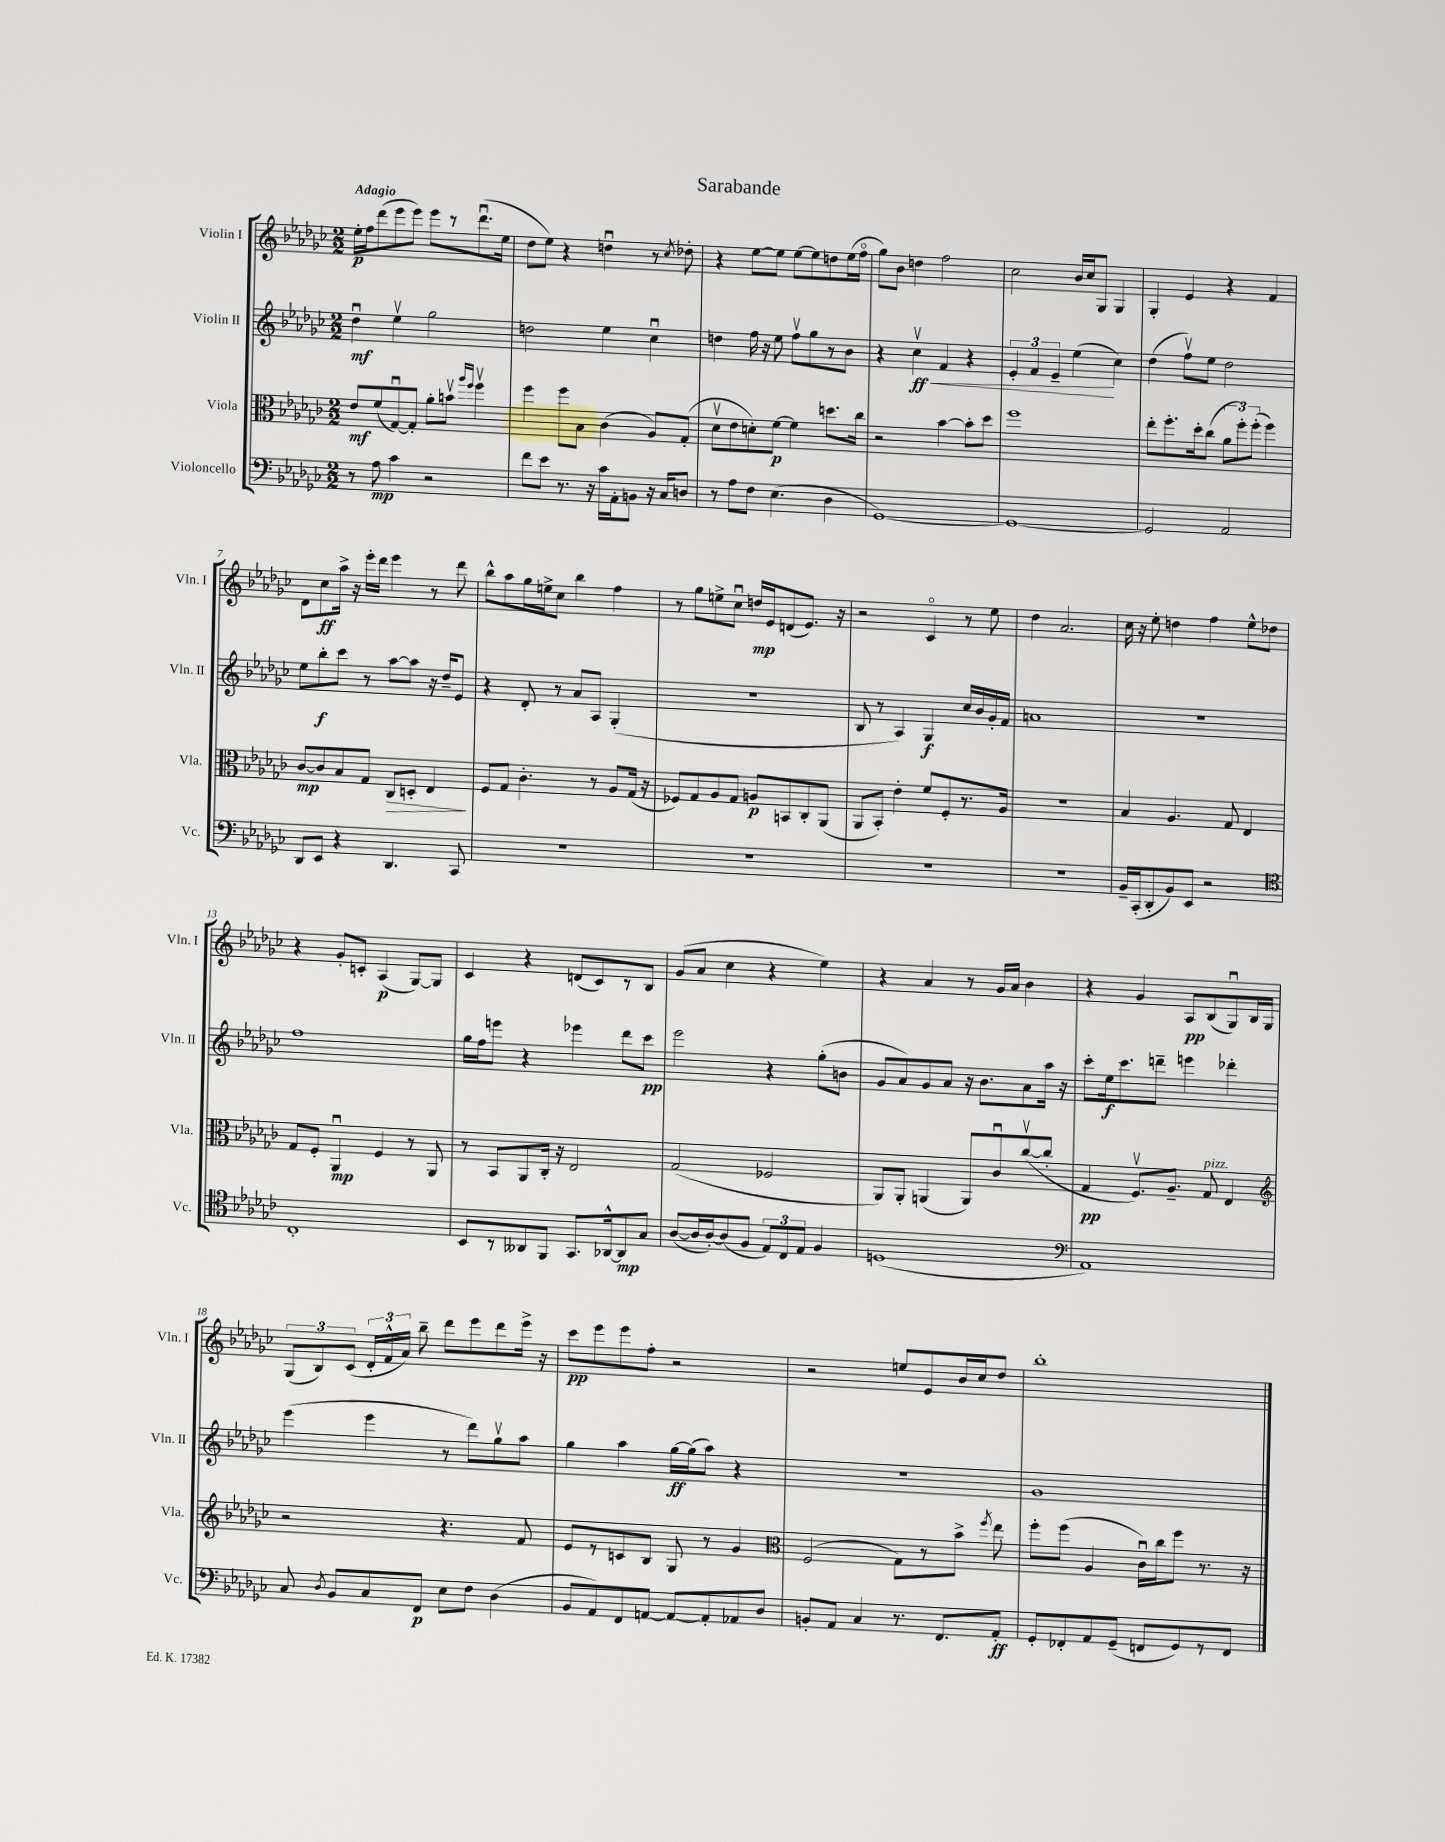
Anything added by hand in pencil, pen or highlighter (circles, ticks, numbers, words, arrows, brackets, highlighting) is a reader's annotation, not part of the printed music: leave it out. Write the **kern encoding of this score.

**kern	**dynam	**kern	**dynam	**kern	**dynam	**kern	**dynam
*part4	*part4	*part3	*part3	*part2	*part2	*part1	*part1
*staff4	*staff4	*staff3	*staff3	*staff2	*staff2	*staff1	*staff1
*I"Violoncello	*	*I"Viola	*	*I"Violin II	*	*I"Violin I	*
*I'Vc.	*	*I'Vla.	*	*I'Vln. II	*	*I'Vln. I	*
*clefF4	*	*clefC3	*	*clefG2	*	*clefG2	*
*k[b-e-a-d-g-c-]	*	*k[b-e-a-d-g-c-]	*	*k[b-e-a-d-g-c-]	*	*k[b-e-a-d-g-c-]	*
*M2/2	*	*M2/2	*	*M2/2	*	*M2/2	*
=1	=1	=1	=1	=1	=1	=1	=1
!	!	!	!	!	!	!LO:TX:a:B:t=Adagio	!
8r	.	8e-/L	mf	4dd-u\	mf	16ee-'\LL	p
.	.	.	.	.	.	16ff\J	.
8A-\	mp	(8f/	.	.	.	(8ddd-\	.
4c-\	.	[8G-u/)	.	4ee-v\	.	8eee-\	.
.	.	8G-'/J]	.	.	.	8eee-\J)	.
2r	.	8a-'\L	.	2gg-\	.	8eee-\L	.
.	.	8bnv\J	.	.	.	8r	.
.	.	16qqaa-/LL	.	.	.	.	.
.	.	16qqff/JJ	.	.	.	.	.
.	.	4ffv\	.	.	.	(8.ddd-u\	.
.	.	.	.	.	.	16ee-\Jk	.
=2	=2	=2	=2	=2	=2	=2	=2
8f\L	.	4ff\	.	2ddn\	.	8dd-\L	.
8e-\J	.	.	.	.	.	8ee-\J)	.
8.r	.	8ff\L	.	.	.	4r	.
.	.	8B-\J	.	.	.	.	.
16r	.	.	.	.	.	.	.
16c-\LL	.	(4c-\	.	4ee-\	.	4ddnu\	.
16AA-'\J	.	.	.	.	.	.	.
8BBn\J	.	.	.	.	.	.	.
16r	.	8A-/L)	.	4cc-u\	.	8r	.
16C-/KL	.	.	.	.	.	.	.
.	.	.	.	.	.	8qcc-/	.
8Dn/J	.	(8G-'/J	.	.	.	8dd-X'\	.
=3	=3	=3	=3	=3	=3	=3	=3
8r	.	8d-v\L	.	4ddn\	.	4r	.
8A-\L	.	8e-\	.	.	.	.	.
8F\J	.	8dn'\)	.	16ff\	.	[8ee-\L	.
.	.	.	.	16r	.	.	.
(4.E-\	.	[8f\J	p	8ee-\	.	8ee-\J]	.
.	.	4f\]	.	8ffv\L	.	[8ee-\L	.
.	.	.	.	8gg-\	.	8ee-\]	.
4D-\	.	8.ddn\L	.	8r	.	8ddn\	.
.	.	.	.	8b-\J	.	(16ee-\L	.
.	.	16cc-\Jk	.	.	.	16ff\JJ	.
=4	=4	=4	=4	=4	=4	=4	=4
[1GG-)	.	2r	.	4r	.	8gg-\L)	.
.	.	.	.	.	.	8b-\J	.
!	!	!	!	!	!LO:HP:b	!	!
.	.	.	.	4cc-v\	< ff	4ddn\	.
.	.	[4b-\	.	4f/	.	2ff\	.
.	.	8b-'\L]	.	4r	.	.	.
.	.	8dd-\J	.	.	.	.	.
=5	=5	=5	=5	=5	=5	=5	=5
1GG-_	.	1ff	.	6e-'/	.	2cc-\	.
.	.	.	.	6f/	.	.	.
.	.	.	.	6e-~/	.	.	.
.	.	.	.	(4ee-\	.	16b-/LL	.
.	.	.	.	.	.	16cc-/J	.
.	.	.	.	.	.	8G-/J	.
.	.	.	.	4cc-\)	[	4G-/	.
=6	=6	=6	=6	=6	=6	=6	=6
2GG-/]	.	8ee-'\L	.	(4dd-\	.	4G-'/	.
.	.	8.ff'\	.	.	.	.	.
.	.	.	.	8ffv\L)	.	4e-/	.
.	.	16dd-'\k	.	.	.	.	.
.	.	(8cc-\J	.	8ee-\J	.	.	.
2AA-/	.	12a-\L	.	2dd-\	.	4r	.
.	.	12ff'\)	.	.	.	.	.
.	.	(12ff'\J	.	.	.	.	.
.	.	4ff\)	.	.	.	4f/	.
!!LO:LB:g=z
=7	=7	=7	=7	=7	=7	=7	=7
8DD-/L	.	[8c-/L	mp	8ee-\L	.	8d-\L	.
8EE-/J	.	8c-/]	.	8bb-'\	f	8cc-\	ff
4r	.	8B-/	.	8ccc-\J	.	16aa-^\Jk	.
.	.	.	.	.	.	16r	.
.	.	8G-/J	.	8r	.	16eee-'\LL	.
.	.	.	.	.	.	16ddd-\JJ	.
!	!	!	!LO:HP:b	!	!	!	!
4.DD-/	.	8C-/L	>	[8aa-\L	.	4eee-\	.
.	.	8Dn'/J	.	8aa-\J]	.	.	.
.	.	4E-/	.	16r	.	8r	.
.	.	.	.	16dd-~/KL	.	.	.
8CC-/	.	.	.	8e-/J	.	8ddd-\	.
.	.	.	]	.	.	.	.
=8	=8	=8	=8	=8	=8	=8	=8
1r	.	8F/L	.	4r	.	8bb-^^\L	.
.	.	8G-/J	.	.	.	8aa-\	.
.	.	4.c-'\	.	8d-'/	.	16gg-\L	.
.	.	.	.	.	.	16een^\J	.
.	.	.	.	8r	.	8cc-\J	.
.	.	.	.	8a-/L	.	4bb-\	.
.	.	8r	.	8A-/J	.	.	.
.	.	8A-/L	.	(4G-'/	.	4ff\	.
.	.	(16G-/Jk	.	.	.	.	.
.	.	16r	.	.	.	.	.
=9	=9	=9	=9	=9	=9	=9	=9
1r	.	8F-X/L)	.	1r	.	8r	.
.	.	8G-/	.	.	.	8gg-\L	.
.	.	8A-/	.	.	.	8een^\	.
.	.	8G-/J	.	.	.	8cc-u\J	.
.	.	8An/L	p	.	.	16ddn/LL	mp
.	.	.	.	.	.	16e-/J	.
.	.	8BBn/	.	.	.	(8dn/	.
.	.	8C-'/	.	.	.	8.e-/J)	.
.	.	(8AA-/J	.	.	.	.	.
.	.	.	.	.	.	16r	.
=10	=10	=10	=10	=10	=10	=10	=10
1r	.	8AA-/L	.	8B-/	.	2r	.
.	.	8BB-'/J)	.	8r	.	.	.
.	.	4e-'\	.	4A-/)	.	.	.
.	.	8f/L	.	4G-/	f	4c-/	.
.	.	8F'/	.	.	.	.	.
.	.	8.r	.	16cc-/LL	.	8r	.
.	.	.	.	16b-/	.	.	.
.	.	.	.	16g-'/	.	8ee-\	.
.	.	16A-/Jk	.	16f/JJ	.	.	.
=11	=11	=11	=11	=11	=11	=11	=11
1r	.	1r	.	1an	.	4dd-\	.
.	.	.	.	.	.	2.a-/	.
=12	=12	=12	=12	=12	=12	=12	=12
16BB-~/LL	.	4B-/	.	1r	.	16cc-\	.
(16CC-'/J	.	.	.	.	.	16r	.
8DD-'/	.	.	.	.	.	8ee-'\	.
8BB-/)	.	4.A-/	.	.	.	4ddn\	.
8EE-/J	.	.	.	.	.	.	.
2r	.	.	.	.	.	4ff\	.
.	.	8G-/	.	.	.	.	.
.	.	4E-/	.	.	.	8ee-^^\L	.
.	.	.	.	.	.	8dd-X\J	.
!!LO:LB:g=z
=13	=13	=13	=13	=13	=13	=13	=13
*clefC4	*	*	*	*	*	*	*
1C-'	.	8G-/L	.	1ff	.	4r	.
.	.	8F'/J	.	.	.	.	.
.	.	4AA-u/	mp	.	.	8g-'/L	.
.	.	.	.	.	.	8cn'/J	.
.	.	4F/	.	.	.	(4A-/	p
.	.	8r	.	.	.	[8G-/L)	.
.	.	8AA-/	.	.	.	8G-/J]	.
=14	=14	=14	=14	=14	=14	=14	=14
8BB-/L	.	8r	.	16gg-\LL	.	4c-/	.
.	.	.	.	16ff\J	.	.	.
8r	.	8BB-/L	.	8eeen\J	.	.	.
8AA--X/	.	8AA-/	.	4r	.	4r	.
8FF/J	.	16C-'/Jk	.	.	.	.	.
.	.	16r	.	.	.	.	.
8.GG-/L	.	2E-/	.	4eee-X\	.	(8dn/L	.
.	.	.	.	.	.	8c-/)	.
[16AA-X^^/k	.	.	.	.	.	.	.
8AA-/]	mp	.	.	8ddd-\L	.	8r	.
8G-/J	.	.	.	8ccc-\J	pp	8B-/J	.
=15	=15	=15	=15	=15	=15	=15	=15
([8A-/L	.	(2G-/	.	2eee-\	.	(8g-/L	.
16A-/L]	.	.	.	.	.	8a-/J	.
[16A-'/J)	.	.	.	.	.	.	.
(8A-/]	.	.	.	.	.	4cc-\	.
8F/J	.	.	.	.	.	.	.
12E-/L)	.	2F-X/	.	4r	.	4r	.
12C-/	.	.	.	.	.	.	.
12E-/J	.	.	.	.	.	.	.
4F/	.	.	.	(8gg-'\L	.	4ee-\)	.
.	.	.	.	8bn\J	.	.	.
=16	=16	=16	=16	=16	=16	=16	=16
(1Dn	.	8AA-/L)	.	8g-/L	.	4r	.
.	.	8AA-'/J	.	8a-/)	.	.	.
.	.	(4AAn/	.	8g-/	.	4a-/	.
.	.	.	.	8a-/J	.	.	.
.	.	8AA/L)	.	16r	.	8r	.
.	.	.	.	8.b-\L	.	.	.
.	.	8c-u/	.	.	.	16g-/LL	.
.	.	.	.	.	.	16a-/JJ	.
.	.	([8cc-v/	.	8a-\	.	4b-\	.
.	.	8cc-'/J]	.	16aa-\Jk	.	.	.
.	.	.	.	16r	.	.	.
=17	=17	=17	=17	=17	=17	=17	=17
*clefF4	*	*	*	*	*	*	*
1AA-)	.	4G-/	pp	8ccc-'\L	.	4r	.
.	.	.	.	16ee-\k	f	.	.
.	.	.	.	8.ccc-\	.	.	.
.	.	8.Fv/L)	.	.	.	4g-/	.
.	.	.	.	8dddn~\J	.	.	.
.	.	8.A-~/J	.	.	.	.	.
.	.	.	.	4eeen\	.	8A-/L	pp
!	!	!LO:TX:a:i:t=pizz.	!	!	!	!	!
.	.	8G-/	.	.	.	(8B-/	.
.	.	4E-/	.	4ddd-X'\	.	8G-u/)	.
.	.	.	.	.	.	16B-/L	.
.	.	.	.	.	.	16G-/JJ	.
!!LO:LB:g=z
=18	=18	=18	=18	=18	=18	=18	=18
*	*	*clefG2	*	*	*	*	*
8C-/	.	2r	.	(4eee-\	.	(12G-/L	.
.	.	.	.	.	.	12B-/)	.
8qD-/	.	.	.	.	.	.	.
8BB-/L	.	.	.	.	.	.	.
.	.	.	.	.	.	(12c-/J	.
8C-/	.	.	.	4eee-\	.	24d-'/LL	.
.	.	.	.	.	.	24f^^/	.
.	.	.	.	.	.	24a-/JJ)	.
8FF/J	p	.	.	.	.	8bb-~\	.
8E-\L	.	4.r	.	8r	.	8ddd-\L	.
8F\J	.	.	.	8ddd-\L)	.	8eee-\	.
(4D-\	.	.	.	8gg-v\	.	8ddd-\	.
.	.	8f/	.	8aa-\J	.	16eee-^\Jk	.
.	.	.	.	.	.	16r	.
=19	=19	=19	=19	=19	=19	=19	=19
8BB-/L	.	8e-/L	.	4gg-\	.	8ccc-\L	pp
8AA-/)	.	8r	.	.	.	8eee-\	.
8FF/	.	8cn/	.	4aa-\	.	8eee-\	.
[8AAn/J	.	8B-/J	.	.	.	8ff'\J	.
8AA/L_	.	8G-/	.	[16gg-\LL	ff	2r	.
.	.	.	.	(16gg-\J]	.	.	.
8AA'/]	.	8r	.	8aa-\J)	.	.	.
8AA-X/	.	4g-/	.	4r	.	.	.
8D-/J	.	.	.	.	.	.	.
=20	=20	=20	=20	=20	=20	=20	=20
*	*	*clefC3	*	*	*	*	*
8BBn'/L	.	(2F/	.	1r	.	2r	.
8AA-/J	.	.	.	.	.	.	.
4C-/	.	.	.	.	.	.	.
8.r	.	8G-\L)	.	.	.	8een/L	.
.	.	8r	.	.	.	8e-/	.
8.FF/L	.	.	.	.	.	.	.
.	.	8b-^\J	.	.	.	16b-/L	.
.	.	.	.	.	.	16cc-/J	.
.	.	8qff/	.	.	.	.	.
8AA-'/J	ff	8ee-\	.	.	.	8dd-/J	.
=21	=21	=21	=21	=21	=21	=21	=21
8GG-'/L	.	8ff'\L	.	1g-	.	1bb-'	.
8FF-X'/	.	(8ff\J	.	.	.	.	.
8AA-/	.	4A-/	.	.	.	.	.
(8GG-~/J	.	.	.	.	.	.	.
8FFn/L	.	16c-u\LL)	.	.	.	.	.
.	.	16cc-\J	.	.	.	.	.
8GG-/)	.	8ff\J	.	.	.	.	.
8r	.	8.r	.	.	.	.	.
8FF/J	.	.	.	.	.	.	.
.	.	16r	.	.	.	.	.
==	==	==	==	==	==	==	==
*-	*-	*-	*-	*-	*-	*-	*-
